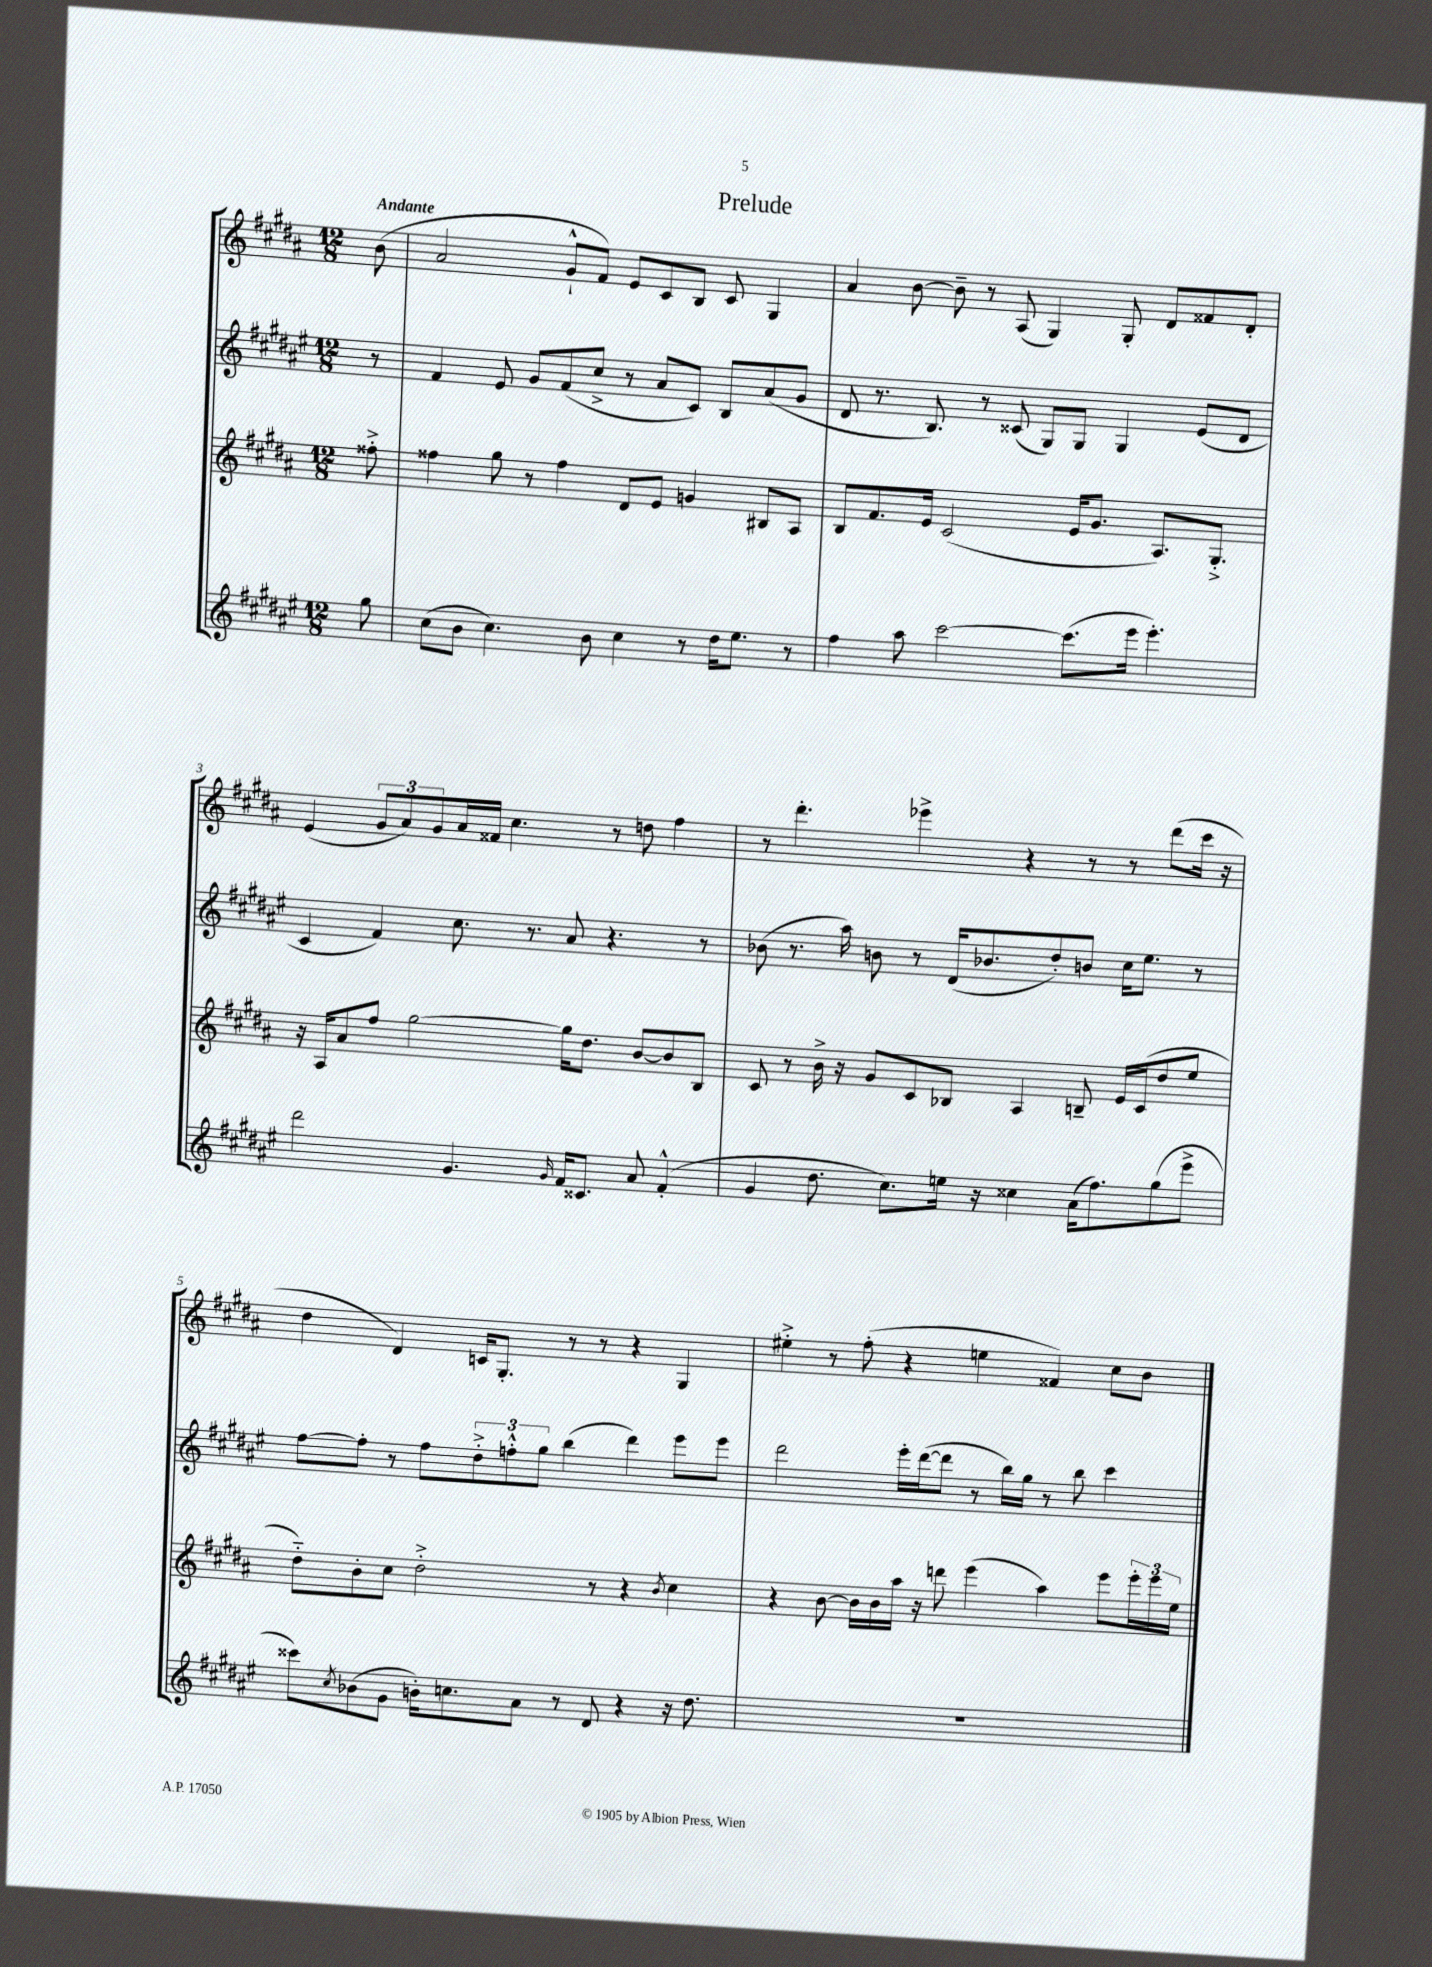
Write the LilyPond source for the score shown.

\header { title = "Prelude" }
<<
\new StaffGroup <<
\new Staff = "s0" {
    \clef treble \key b \major \numericTimeSignature \time 12/8 \partial 8 \tempo "Andante"
    b'8( |
    ais'2 gis'8-!-^ fis'8) e'8 cis'8 b8 cis'8 gis4 |
    ais'4 b'8~ b'8-- r8 ais8( gis4) gis8-. dis'8 fisis'8 dis'8-. |
    e'4( \tuplet 3/2 { gis'8 ais'8) gis'8 } ais'16 fisis'16 cis''4. r8 d''8 fis''4 |
    r8 dis'''4.-. ees'''4-> r4 r8 r8 dis'''8( cis'''16 r16 |
    dis''4 dis'4) c'16 gis8.-. r8 r8 r4 gis4 |
    eis''4-.-> r8 fis''8-.( r4 e''4 fisis'4) cis''8 b'8 \bar "|." |
}
\new Staff = "s1" {
    \clef treble \key fis \major \numericTimeSignature \time 12/8 \partial 8
    r8 |
    fis'4 eis'8 gis'8 fis'8( cis''8-> r8 ais'8 cis'8) b8 ais'8( gis'8 |
    dis'8 r8. b8.) r8 cisis'8( gis8) gis8 gis4 eis'8( dis'8 |
    cis'4 fis'4) cis''8. r8. ais'8 r4. r8 |
    bes'8( r8. ais''16) b'8 r8 dis'16( bes'8. dis''8-.) b'8 cis''16 eis''8. r8 |
    fis''8~ fis''8-. r8 fis''8 \tuplet 3/2 { dis''8-.-> f''8-.-^ gis''8 } b''4( dis'''4) eis'''8 eis'''8 |
    dis'''2 eis'''16-. dis'''16~( dis'''8 r8 b''16) gis''16 r8 b''8 cis'''4 \bar "|." |
}
\new Staff = "s2" {
    \clef treble \key b \major \numericTimeSignature \time 12/8 \partial 8
    fisis''8-.-> |
    fisis''4 gis''8 r8 fisis''4 dis'8 e'8 g'4 bis8 ais8 |
    b8 fis'8. e'16 cis'2( e'16 gis'8. ais8.) gis8.-.-> |
    r16 ais16 ais'8 fis''8 gis''2~ gis''16 dis''8. b'8~ b'8 b8 |
    cis'8 r8 b'16-> r16 gis'8 cis'8 bes8 ais4 b8-- e'16 cis'16( dis''8 e''8 |
    dis''8-_) b'8-. cis''8 dis''2-.-> r8 r4 \acciaccatura { b'8 } cis''4 |
    r4 b'8~ b'16 b'16 ais''16 r16 d'''8 e'''4( ais''4) e'''8 \tuplet 3/2 { e'''16-. e'''16 e''16 } \bar "|." |
}
\new Staff = "s3" {
    \clef treble \key fis \major \numericTimeSignature \time 12/8 \partial 8
    gis''8 |
    cis''8( b'8 cis''4.) b'8 cis''4 r8 dis''16 eis''8. r8 |
    fis''4 ais''8 cis'''2~ cis'''8.( eis'''16 eis'''4.-.) |
    dis'''2 gis'4. \grace { gis'16 } fis'16 cisis'8. ais'8 fis'4-.-^( |
    gis'4 dis''8. cis''8.) e''16 r16 cisis''4 ais'16( fis''8.) gis''8( eis'''8-> |
    cisis'''8) \acciaccatura { cis''8 } bes'8( gis'8 b'16-.) c''8. ais'8 r8 dis'8 r4 r16 dis''8. |
    R1. \bar "|." |
}
>>
>>
